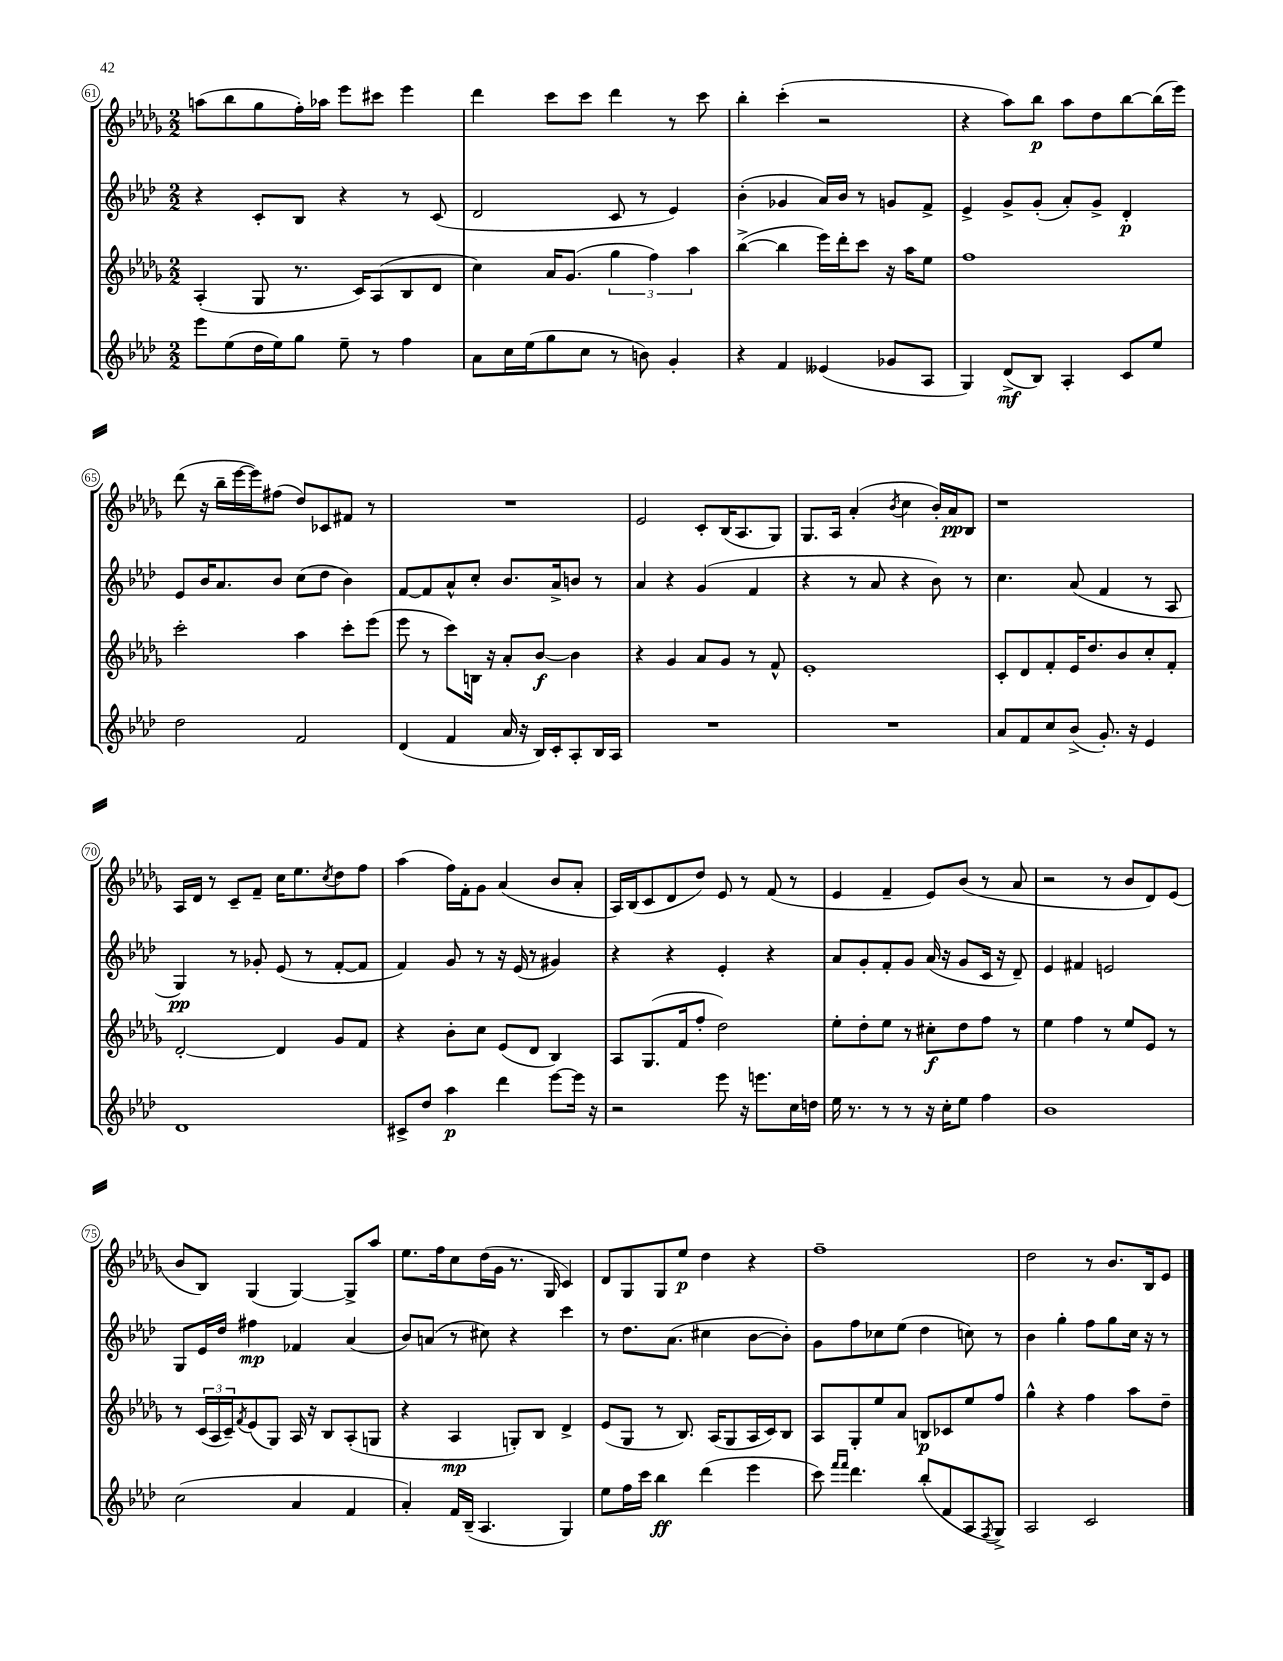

**kern	**kern	**kern	**kern
*staff4	*staff3	*staff2	*staff1
*clefG2	*clefG2	*clefG2	*clefG2
*k[b-e-a-d-]	*k[b-e-a-d-g-]	*k[b-e-a-d-]	*k[b-e-a-d-g-]
*M2/2	*M2/2	*M2/2	*M2/2
8eee-	(4A-'	4r	(8aa
(8ee-	.	.	8bb-
16dd-	8G-	8c'	8gg-
16ee-)	.	.	.
8gg	8.r	8B-	16ff')
.	.	.	16aa-
8ee-~	.	4r	8eee-
.	16c)	.	.
8r	(8A-	.	8ccc#
4ff	8B-	8r	4eee-
.	8d-	(8c	.
=	=	=	=
8a-	4cc)	2d-	4ddd-
16cc	.	.	.
(16ee-	.	.	.
8gg	16a-	.	8ccc
.	(8.g-	.	.
8cc	.	.	8ccc
8r	6gg-	8c	4ddd-
8b)	.	8r	.
.	6ff)	.	.
4g'	.	4e-)	8r
.	6aa-	.	.
.	.	.	8ccc
=	=	=	=
4r	([4bb-^	(4b-'	4bb-'
4f	4bb-]	4g-	(4ccc'
(4e--	16eee-)	16a-)	2r
.	16ddd-'	16b-	.
.	8ccc	8r	.
8g-	16r	8g	.
.	16aa-	.	.
8A-	8ee-	8f^	.
=	=	=	=
4G)	1ff	4e-^	4r
(8d-^	.	8g^	8aa-)
8B-)	.	(8g'	8bb-
4A-'	.	8a-')	8aa-
.	.	8g^	8dd-
8c	.	4d-'	[8bb-
8ee-	.	.	(16bb-]
.	.	.	16eee-)
=	=	=	=
2dd-	2ccc'	8e-	(8ddd-
.	.	16b-	16r
.	.	8.a-	16bb-~
.	.	.	[16eee-
.	.	.	16eee-])
.	.	8b-	(8ff#
2f	4aa-	(8cc	8dd-)
.	.	8dd-	8c-
.	8ccc'	4b-)	8f#
.	(8eee-	.	8r
=	=	=	=
(4d-	8eee-	[8f	1r
.	8r	8f]	.
4f	8ccc)	8a-^^	.
.	16B	8cc'	.
.	16r	.	.
16a-	8a-'	8.b-	.
16r	.	.	.
16B-)	[8b-	.	.
16c'	.	16a-^	.
8A-'	4b-]	8b	.
16B-	.	8r	.
16A-	.	.	.
=	=	=	=
1r	4r	4a-	2e-
.	4g-	4r	.
.	8a-	(4g	8c'
.	8g-	.	(16B-
.	.	.	8.A-
.	8r	4f	.
.	8f^^	.	8G-)
=	=	=	=
1r	1e-'	4r	8.G-
.	.	.	16A-
.	.	8r	(4a-'
.	.	8a-	.
.	.	.	8qb-
.	.	4r	4cc
.	.	8b-)	16b-')
.	.	.	16a-
.	.	8r	8B-
=	=	=	=
8a-	8c'	4.cc	1r
8f	8d-	.	.
8cc	8f'	.	.
(8b-^	16e-	(8a-	.
.	8.dd-	.	.
8.g')	.	4f	.
.	8b-	.	.
16r	.	.	.
4e-	8cc'	8r	.
.	8f'	8A-	.
=	=	=	=
1d-	[2d-'	4G)	16A-
.	.	.	16d-
.	.	.	8r
.	.	8r	8c~
.	.	8g-'	8f~
.	4d-]	(8e-	16cc
.	.	.	8.ee-
.	.	8r	.
.	.	.	8qcc
.	8g-	[8f'	8dd-
.	8f	8f]	8ff
=	=	=	=
8c#^	4r	4f)	(4aa-
8dd-	.	.	.
4aa-	8b-'	8g	16ff)
.	.	.	16f'
.	8cc	8r	8g-
4ddd-	(8e-	16r	(4a-
.	.	(16e-	.
.	8d-	8r	.
[8eee-	4B-)	4g#)	8b-
16eee-]	.	.	8a-'
16r	.	.	.
=	=	=	=
2r	8A-	4r	16A-)
.	.	.	(16B-
.	(8.G-	.	8c
.	.	4r	8d-
.	16f	.	.
.	8ff'	.	8dd-)
8eee-	2dd-)	4e-'	8e-
16r	.	.	8r
8.eee	.	.	.
.	.	4r	(8f
16cc	.	.	8r
16dd	.	.	.
=	=	=	=
16ee-	8ee-'	8a-	4e-
8.r	.	.	.
.	8dd-'	8g'	.
8r	8ee-	8f'	4f~
8r	8r	8g	.
16r	8cc#'	(16a-	8e-)
16cc'	.	16r	.
8ee-	8dd-	8g	(8b-
4ff	8ff	16c	8r
.	.	16r	.
.	8r	8d-~)	8a-
=	=	=	=
1b-	4ee-	4e-	2r
.	4ff	4f#	.
.	8r	2e	8r
.	8ee-	.	8b-
.	8e-	.	8d-)
.	8r	.	(8e-
=	=	=	=
(2cc	8r	8G	8b-
.	(24c	16e-	8B-)
.	24A-	.	.
.	.	16dd-	.
.	24c~)	.	.
.	8qf	.	.
.	(8e-	4ff#	(4G-
.	8G-)	.	.
4a-	16A-	4f-	[4G-)
.	16r	.	.
.	8B-	.	.
4f	(8A-'	(4a-	8G-^]
.	8G	.	8aa-
=	=	=	=
4a-')	4r	8b-)	8.ee-
.	.	(8a	.
.	.	.	16ff
16f	4A-	8r	8cc
(16B-~	.	.	.
4.A-	.	8cc#)	(16dd-
.	.	.	16g-
.	8G')	4r	8.r
.	8B-	.	.
.	.	.	16G-
4G)	4d-^	4ccc	4c)
=	=	=	=
8ee-	(8e-	8r	8d-
16ff	8G-	8.dd-	8G-
16ccc	.	.	.
4bb-	8r	.	8G-
.	.	(8.a-	.
.	8.B-)	.	8ee-
(4ddd-	.	4cc#	4dd-
.	(16A-	.	.
.	8G-	.	.
4eee-	16A-	[8b-	4r
.	16c)	.	.
.	8B-	8b-'])	.
=	=	=	=
8ccc)	8A-	8g	1ff~
16qqfff	.	.	.
16qqfff	.	.	.
4.ddd-	8G-'	8ff	.
.	8ee-	8cc-	.
.	8a-	(8ee-	.
(8bb-'	8B	4dd-	.
8f	8c-	.	.
8A-	8ee-	8cc)	.
8qF	.	.	.
8G^)	8ff	8r	.
=	=	=	=
2A-	4gg-^^	4b-	2dd-
.	4r	4gg'	.
2c	4ff	8ff	8r
.	.	8gg	8.b-
.	8aa-	16cc	.
.	.	16r	16B-
.	8dd-~	8r	8e-
==	==	==	==
*-	*-	*-	*-
